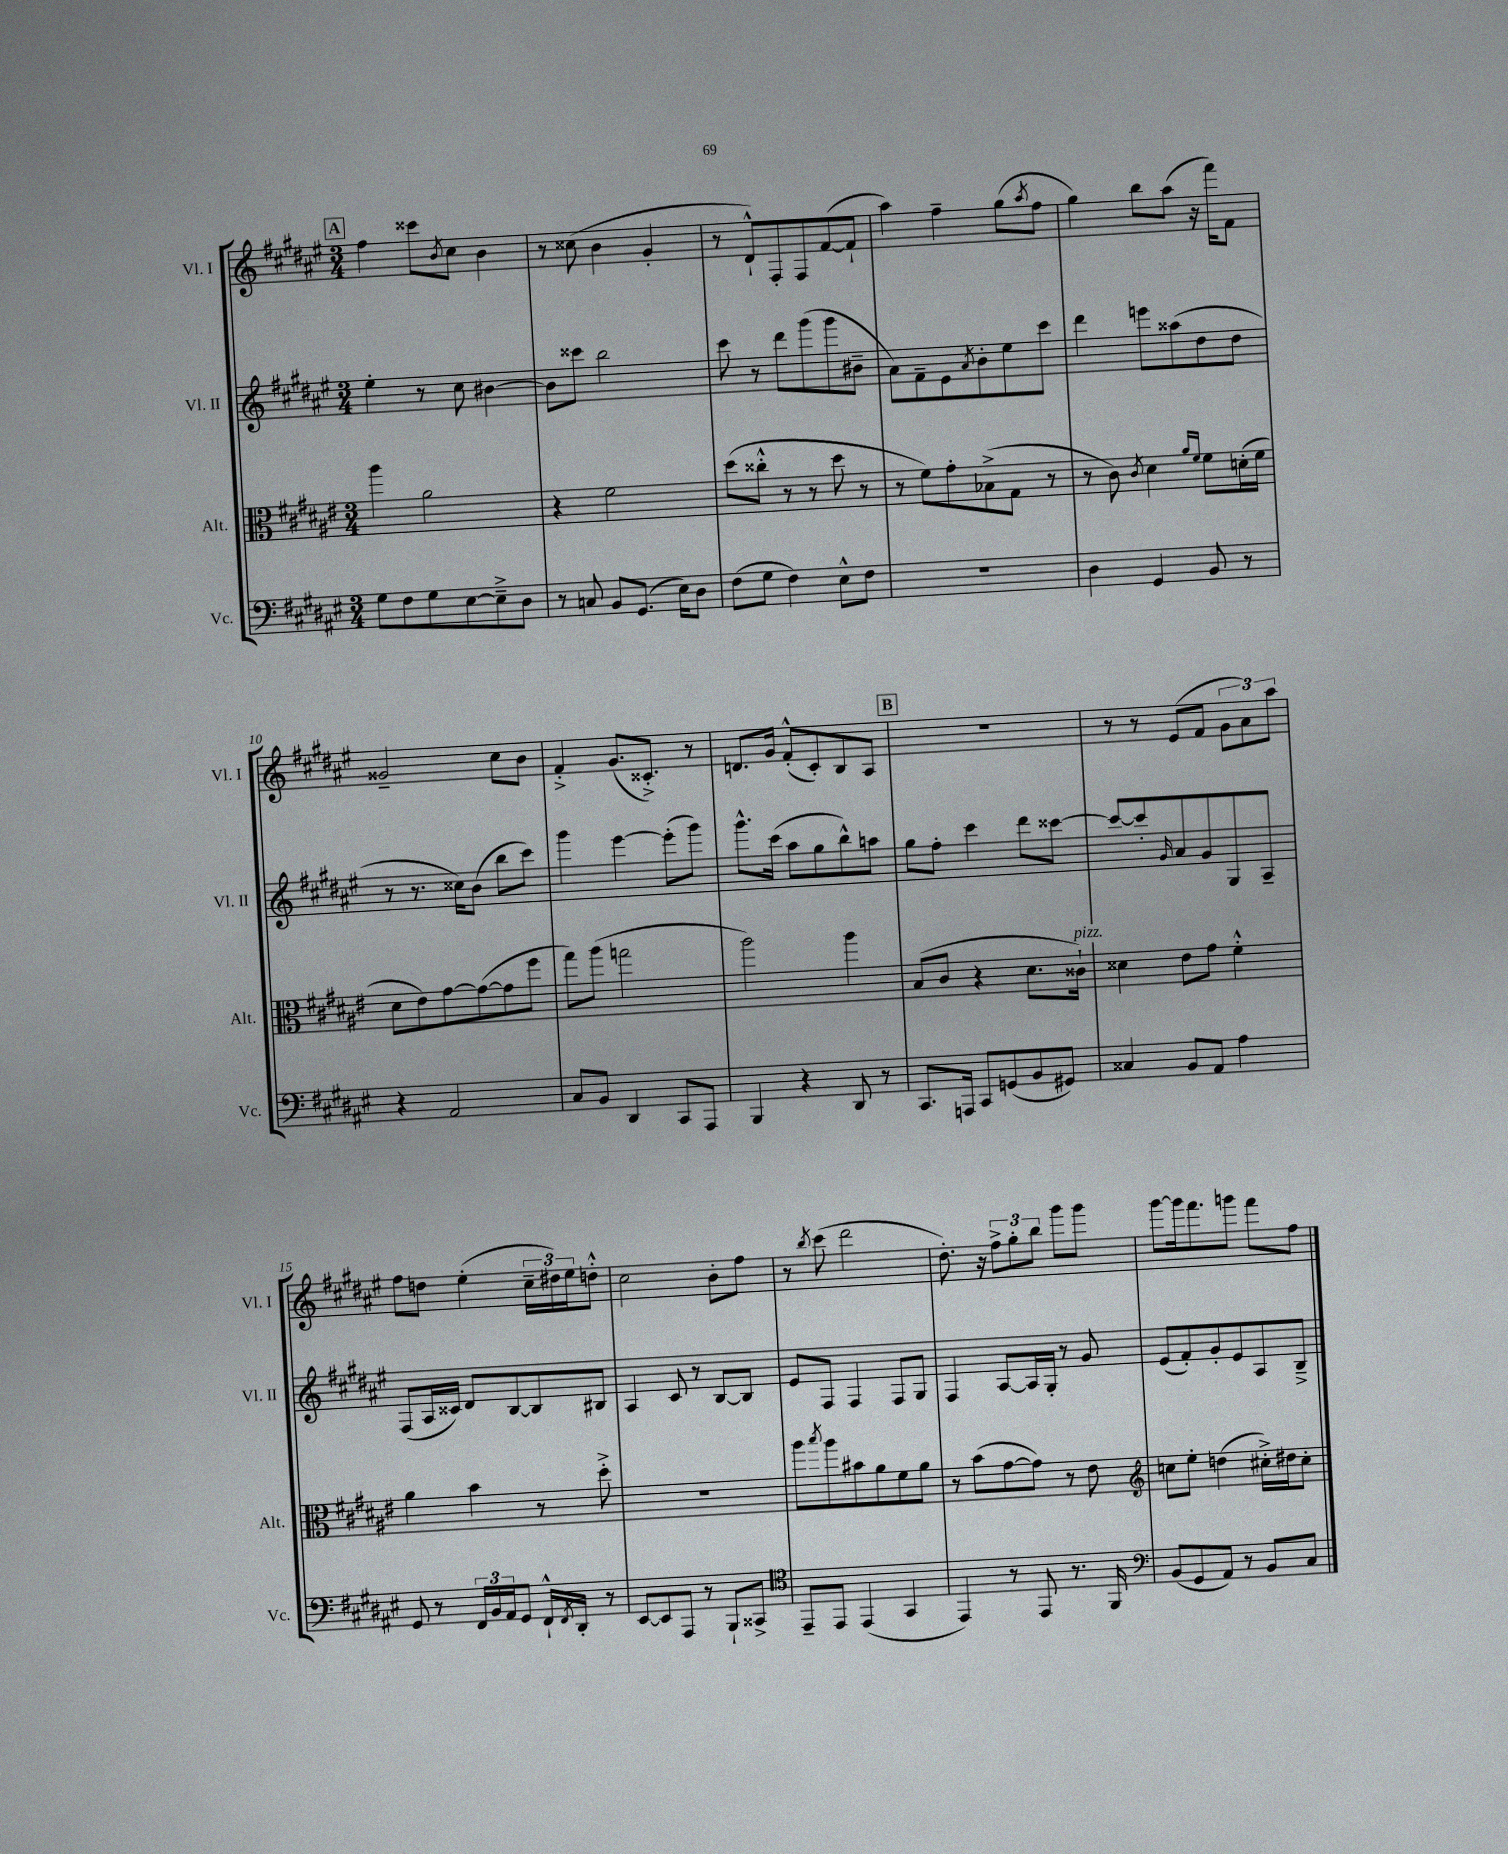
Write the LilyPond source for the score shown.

<<
\new StaffGroup <<
\new Staff = "s0" \with { instrumentName = "Vl. I" shortInstrumentName = "Vl. I" } {
    \clef treble \key fis \major \numericTimeSignature \time 3/4
    \mark \markup { \box "A" } fis''4 cisis'''8 \acciaccatura { b'8 } cis''8 b'4 |
    r8 cisis''8( b'4 gis'4-. |
    r8 dis'8-!-^) fis8-. fis8 fis'8~( fis'8-! |
    ais''4) fis''4-- gis''8( \acciaccatura { ais''8 } fis''8 |
    gis''4) b''8 ais''8( r16 fis'''16) fis'8 |
    gisis'2-- cis''8 b'8 |
    fis'4-.-> gis'8.( cisis'8.-.->) r8 |
    d'8. gis'16 fis'8-.-^( cis'8-.) b8 ais8 |
    \mark \markup { \box "B" } R2. |
    r8 r8 eis'8( fis'8 \tuplet 3/2 { gis'8 ais'8) ais''8 } |
    fis''8 d''8 eis''4-.( \tuplet 3/2 { cis''16-- dis''16) eis''16 } d''8-.-^ |
    cis''2 b'8-. fis''8 |
    r8 \acciaccatura { b''8 } cis'''8( dis'''2 |
    dis''8.-.) r16 \tuplet 3/2 { fis''8-> gis''8-. b''8 } gis'''8 gis'''8 |
    gis'''8~ gis'''16 fis'''8. g'''8 fis'''8 fis''8 \bar "|." |
}
\new Staff = "s1" \with { instrumentName = "Vl. II" shortInstrumentName = "Vl. II" } {
    \clef treble \key fis \major \numericTimeSignature \time 3/4
    \mark \markup { \box "A" } eis''4-. r8 cis''8 bis'4~ |
    bis'8 cisis'''8 b''2 |
    cis'''8 r8 dis'''8 gis'''8( gis'''8 bis'8-- |
    ais'8) fis'8-- eis'8 \acciaccatura { ais'8 } b'8-. eis''8 cis'''8 |
    dis'''4 e'''8 aisis''8( dis''8 dis''8 |
    r8 r8. cisis''16) b'8( b''8 cis'''8) |
    gis'''4 eis'''4~ eis'''8-.( gis'''8) |
    gis'''8.-^ cis'''16( ais''8 gis''8 b''8-^) a''8 |
    \mark \markup { \box "B" } gis''8 fis''8-. cis'''4 dis'''8 cisis'''8~ |
    cisis'''8~ cisis'''8-. \grace { gis'16 } ais'8 gis'8 gis8 ais8-- |
    fis8( ais16 cisis'16) dis'8 b8~ b8 bis8 |
    ais4 cis'8 r8 b8~ b8 |
    eis'8 fis8 fis4 fis8 gis8 |
    fis4 ais8~ ais16 gis16-. r8 gis'8 |
    eis'8( fis'8-.) gis'8-. eis'8 ais8 b8---> \bar "|." |
}
\new Staff = "s2" \with { instrumentName = "Alt." shortInstrumentName = "Alt." } {
    \clef alto \key fis \major \numericTimeSignature \time 3/4
    \mark \markup { \box "A" } ais''4 ais'2 |
    r4 fis'2 |
    dis''8( cisis''8-.-^ r8 r8 dis''8 r8 |
    r8 fis'8) gis'8-. bes8->( gis8 r8 |
    r8 cis'8) \acciaccatura { cis'8 } dis'4 \grace { ais'16 fis'16 } fis'8 d'16-.( fis'16 |
    dis'8 eis'8) gis'8~ gis'8~( gis'8 fis''8 |
    gis''8) ais''8( g''2 |
    ais''2) ais''4 |
    \mark \markup { \box "B" } b8( cis'8 r4 dis'8. cisis'16-!^\markup { \italic "pizz." }) |
    disis'4 eis'8 gis'8 fis'4-.-^ |
    ais'4 b'4 r8 dis''8-.-> |
    R2. |
    ais''8 \acciaccatura { b''8 } ais''8 bis'8 ais'8 fis'8 ais'8 |
    r8 b'8( gis'8~ gis'8) r8 eis'8 |
    \clef treble c''8 eis''8-. d''4( cis''16-.->) dis''16 cis''8-. \bar "|." |
}
\new Staff = "s3" \with { instrumentName = "Vc." shortInstrumentName = "Vc." } {
    \clef bass \key fis \major \numericTimeSignature \time 3/4
    \mark \markup { \box "A" } gis8 fis8 gis8 eis8~ eis8---> dis8 |
    r8 c8 b,8 gis,8.( eis16) dis8 |
    fis8( gis8 fis4) eis8-^ fis8 |
    R2. |
    dis4 gis,4 b,8 r8 |
    r4 ais,2 |
    cis8 b,8 dis,4 cis,8 ais,,8 |
    b,,4 r4 dis,8 r8 |
    \mark \markup { \box "B" } cis,8. a,,16 cis,8 g,8( b,8 gis,8) |
    cisis4 b,8 ais,8 ais4 |
    gis,8 r8 \tuplet 3/2 { fis,16 b,16 ais,16 } gis,8 fis,16-!-^ \acciaccatura { fis,8 } dis,16-. r8 |
    eis,8~ eis,8 ais,,8 r8 b,,8-! cisis,8-> |
    \clef tenor eis,8-- eis,8 eis,4( gis,4 |
    eis,4) r8 eis,8 r8. fis,16 |
    \clef bass b,8( gis,8 ais,8) r8 b,8 cis8 \bar "|." |
}
>>
>>
\layout { \context { \Score currentBarNumber = #5 } }
